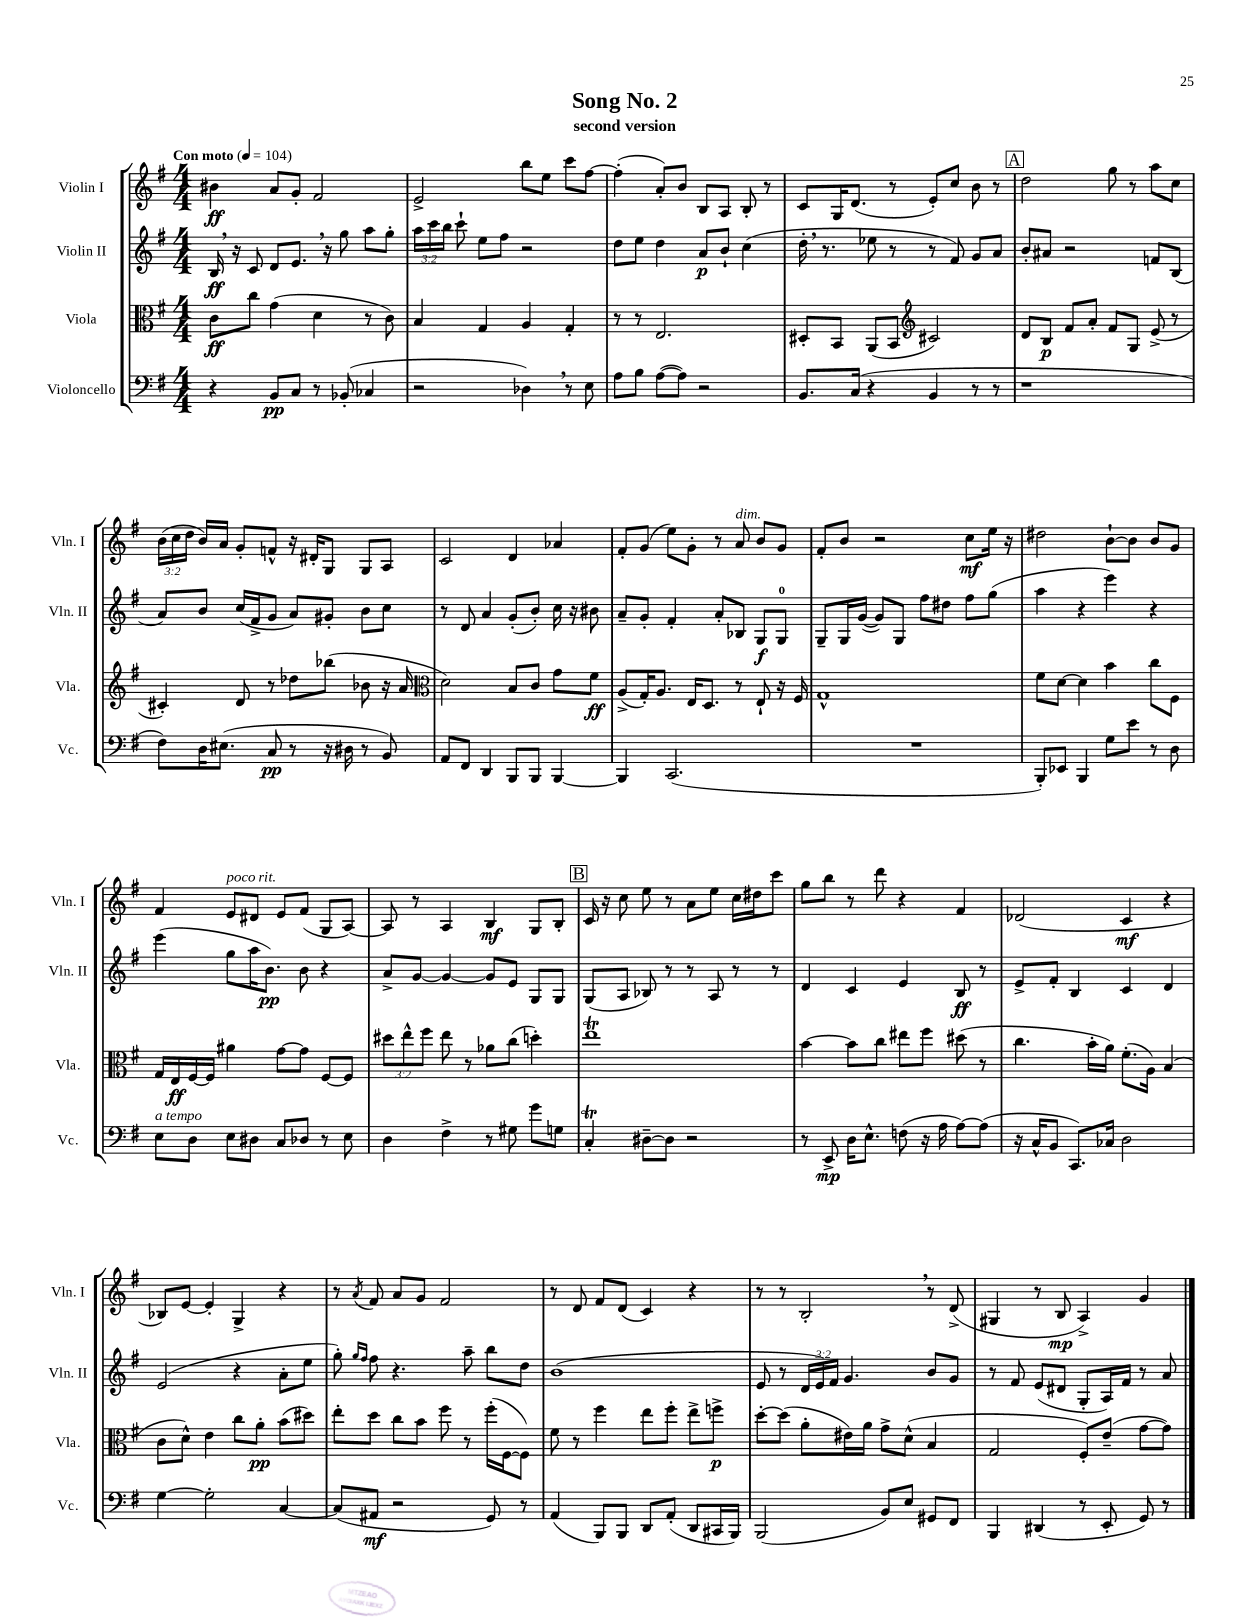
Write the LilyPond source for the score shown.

\header { title = "Song No. 2" subtitle = "second version" }
<<
\new StaffGroup <<
\new Staff = "s0" \with { instrumentName = "Violin I" shortInstrumentName = "Vln. I" } {
    \clef treble \key g \major \numericTimeSignature \time 4/4 \override Staff.TupletNumber.text = #tuplet-number::calc-fraction-text \tempo "Con moto" 4 = 104
    \autoBeamOff bis'4\ff a'8[ g'8]-. fis'2 |
    e'2-> b''8[ e''8] c'''8[ fis''8]~ |
    fis''4-.( a'8[-.) b'8] b8[ a8] b8-. r8 |
    c'8[ g16 d'8.]( r8 e'8[-.) c''8] b'8 r8 |
    \mark \markup { \box "A" } d''2 g''8 r8 a''8[ c''8] |
    \tuplet 3/2 { b'16[( c''16 d''16] } b'16[) a'16] g'8[-. f'8]-^ r16 dis'16[-. g8] g8[ a8] |
    c'2 d'4 aes'4 |
    fis'8[-. g'8]( e''8[) g'8]-. r8 a'8^\markup { \italic "dim." } b'8[ g'8] |
    fis'8[-. b'8] r2 c''8[\mf e''16] r16 |
    dis''2 b'8[~-! b'8] b'8[ g'8] |
    fis'4 e'8[^\markup { \italic "poco rit." } dis'8] e'8[ fis'8]( g8[ a8]~) |
    a8 r8 a4 b4\mf g8[ b8]-. |
    \mark \markup { \box "B" } c'16 r16 c''8 e''8 r8 a'8[ e''8] c''16[ dis''16 c'''8] |
    g''8[ b''8] r8 d'''8 r4 fis'4 |
    des'2( c'4\mf r4 |
    bes8[) e'8]~ e'4-. g4-> r4 |
    r8 \acciaccatura { a'8 } fis'8 a'8[ g'8] fis'2 |
    r8 d'8 fis'8[ d'8]( c'4) r4 |
    r8 r8 b2-. \breathe r8 d'8->( |
    gis4 r8 b8\mp a4->) g'4 \bar "|." |
}
\new Staff = "s1" \with { instrumentName = "Violin II" shortInstrumentName = "Vln. II" } {
    \clef treble \key g \major \numericTimeSignature \time 4/4 \override Staff.TupletNumber.text = #tuplet-number::calc-fraction-text
    \autoBeamOff b16\ff \breathe r16 c'8 d'8[ e'8.] \breathe r16 g''8 a''8[ g''8]-. |
    \tuplet 3/2 { a''16[ c'''16 b''16] } c'''8-! e''8[ fis''8] r2 |
    d''8[ e''8] d''4 a'8[\p b'8]-! c''4( |
    d''16-. \breathe r8. ees''8 r8 r8 fis'8) g'8[ a'8] |
    \mark \markup { \box "A" } b'8[-. ais'8] r2 f'8[ b8]( |
    a'8[) b'8] c''16[( fis'16-> g'8] a'8[) gis'8]-. b'8[ c''8] |
    r8 d'8 a'4 g'8[-.( b'8]-.) c''16 r16 bis'8 |
    a'8[-- g'8]-. fis'4-. a'8[-. bes8] g8[\f g8]-0 |
    g8[-- g16 g'16]~( g'8[) g8] fis''8[ dis''8] fis''8[ g''8]( |
    a''4 r4 e'''4) r4 |
    e'''4( g''8[ a''16 b'8.]\pp) b'8 r4 |
    a'8[-> g'8]~ g'4~ g'8[ e'8] g8[ g8] |
    \mark \markup { \box "B" } g8[( a8] bes8) r8 r8 a8 r8 r8 |
    d'4 c'4 e'4 b8\ff r8 |
    e'8[-> fis'8]-. b4 c'4 d'4 |
    e'2( r4 a'8[-. e''8] |
    g''8-.) \grace { g''16[ fis''16] } fis''8 r4. a''8-- b''8[ d''8] |
    b'1( |
    e'8 r8 \tuplet 3/2 { d'16[ e'16) fis'16] } g'4. b'8[ g'8] |
    r8 fis'8 e'8[( dis'8] g8[-. a16) fis'16] r8 a'8 \bar "|." |
}
\new Staff = "s2" \with { instrumentName = "Viola" shortInstrumentName = "Vla." } {
    \clef alto \key g \major \numericTimeSignature \time 4/4 \override Staff.TupletNumber.text = #tuplet-number::calc-fraction-text
    \autoBeamOff c'8[\ff c''8] g'4( d'4 r8 c'8) |
    b4 g4 a4 g4-. |
    r8 r8 e2. |
    dis8[-. b,8] a,8[( b,8] \clef treble cis'2) |
    \mark \markup { \box "A" } d'8[ b8]\p fis'8[ a'8]-. fis'8[ g8] e'8->( r8 |
    cis'4-.) d'8 r8 des''8[ bes''8]( bes'8 r16 a'16 |
    \clef alto d'2) b8[ c'8] g'8[ fis'8]\ff |
    a8[->( g16-.) a8.] e16[ d8.] r8 e8-! r16 fis16 |
    g1-^ |
    fis'8[ d'8]~ d'4 b'4 c''8[ fis8] |
    g16[ e16\ff fis16~ fis16] ais'4 g'8[~ g'8] fis8[~ fis8] |
    \tuplet 3/2 { dis''8[ e''8-^ fis''8] } e''8 r8 aes'8[ c''8]( d''4-.) |
    \mark \markup { \box "B" } e''1\trill |
    b'4~ b'8[ c''8] eis''8[ fis''8] dis''8( r8 |
    c''4. b'16[-. a'16]) fis'8.[-.( a16]) b4( |
    c'8[ d'8]-^) e'4 c''8[ a'8]-.\pp b'8[( dis''8]) |
    e''8[-. d''8] c''8[ b'8] fis''8 r8 fis''16[-.( fis16~ fis8]) |
    fis'8 r8 fis''4 e''8[ fis''8]-. e''8[-> f''8]->\p |
    d''8[~-. d''8]( a'8[-. eis'16) a'16] g'8[-> d'8]-^( b4 |
    g2 fis8[-.) e'8]--( g'8[~ g'8]) \bar "|." |
}
\new Staff = "s3" \with { instrumentName = "Violoncello" shortInstrumentName = "Vc." } {
    \clef bass \key g \major \numericTimeSignature \time 4/4
    \autoBeamOff r4 b,8[\pp c8] r8 bes,8-.( ces4 |
    r2 des4) \breathe r8 e8 |
    a8[ b8] a8[~( a8]) r2 |
    b,8.[ c16]( r4 b,4 r8 r8 |
    \mark \markup { \box "A" } r1 |
    fis8[) d16 eis8.]( c8\pp r8 r16 dis16 r8 b,8) |
    a,8[ fis,8] d,4 b,,8[ b,,8] b,,4~ |
    b,,4 c,2.( |
    R1 |
    b,,8[-.) ees,8] b,,4 g8[ e'8] r8 d8 |
    e8[^\markup { \italic "a tempo" } d8] e8[ dis8] c8[ des8] r8 e8 |
    d4 fis4-> r8 gis8 g'8[ g8] |
    \mark \markup { \box "B" } c4-.\trill dis8[~-- dis8] r2 |
    r8 e,8->\mp d16[ e8.]-^ f8( r16 a16 a8[~) a8]( |
    r16 c16[-^ b,8] c,8.[) ces16] d2 |
    g4~ g2-. c4~ |
    c8[( ais,8]\mf r2 g,8) r8 |
    a,4( b,,8[) b,,8] d,8[ a,8]-.( d,8[ cis,16 b,,16]) |
    b,,2( b,8[) e8] gis,8[ fis,8] |
    b,,4 dis,4( r8 e,8-. g,8) r8 \bar "|." |
}
>>
>>
\layout { \context { \Score \remove "Bar_number_engraver" } }
